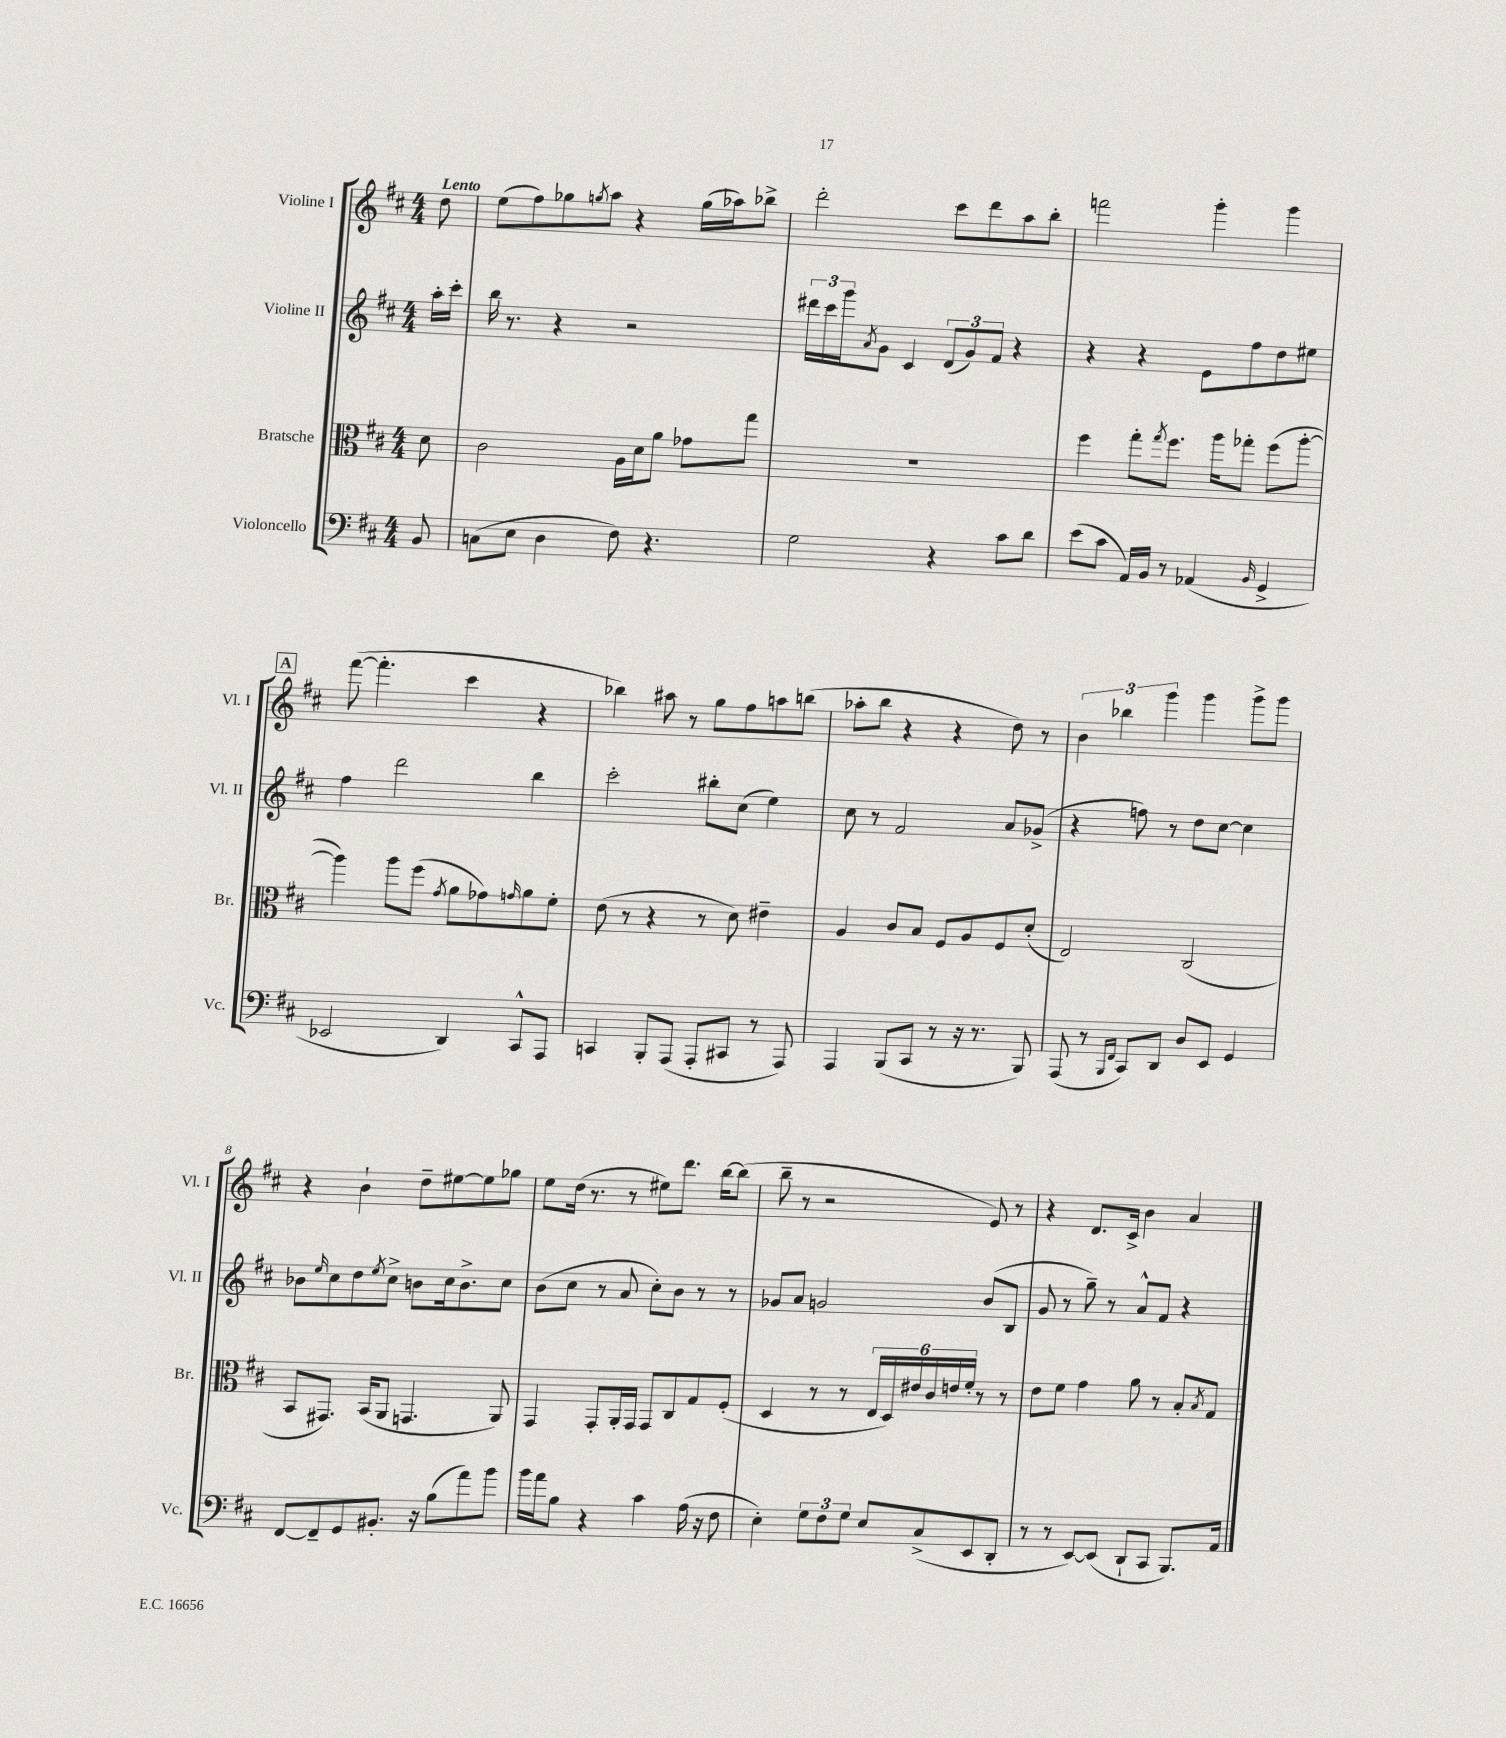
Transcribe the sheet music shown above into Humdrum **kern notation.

**kern	**kern	**kern	**kern
*staff4	*staff3	*staff2	*staff1
*clefF4	*clefC3	*clefG2	*clefG2
*k[f#c#]	*k[f#c#]	*k[f#c#]	*k[f#c#]
*M4/4	*M4/4	*M4/4	*M4/4
8BB	8d	16aa'	8dd
.	.	16ccc#'	.
=	=	=	=
(8C	2c#	16bb	(8ee
.	.	8.r	.
8E	.	.	8ff#)
4D	.	4r	8gg-
.	.	.	8qgg
.	.	.	8aa
8F#)	16A	2r	4r
.	16d	.	.
4.r	8a	.	.
.	8g-	.	(16gg
.	.	.	16aa-)
.	8gg	.	8bb-^
=	=	=	=
2G	1r	24ddd#	2ddd'
.	.	24ccc#	.
.	.	24ggg	.
.	.	8qa	.
.	.	8g	.
.	.	4c#	.
4r	.	(12d	8ccc#
.	.	12g)	.
.	.	.	8ddd
.	.	12f#	.
8c#	.	4r	8aa
8d	.	.	8bb'
=	=	=	=
(8e	4ff#	4r	2fff
8c#	.	.	.
16AA)	8gg'	4r	.
16BB	.	.	.
.	8qgg	.	.
8r	8.ff#	.	.
(4AA-	.	8e	4ggg'
.	16aa	.	.
.	8gg-'	8ff#	.
16qqBB	.	.	.
4GG^	(8ff#	8dd	4ggg
.	[8aa'	8ee#	.
=	=	=	=
2EE-	4aa])	4ff#	([8fff#
.	.	.	4.fff#']
.	8aa	2ddd	.
.	(8ff#	.	.
.	8qg	.	.
4DD)	8a	.	4ccc#
.	8g-)	.	.
.	16qqg	.	.
8CC#^^	8a	4bb	4r
8AAA	8f#'	.	.
=	=	=	=
4CC	(8e	2ccc#'	4bb-)
.	8r	.	.
8BBB'	4r	.	8aa#
(8AAA	.	.	8r
8AAA'	8r	8bb#'	8gg
8CC#	8d)	(8cc#	8ff#
8r	4e#~	4ee)	8aa
8AAA)	.	.	(8bb
=	=	=	=
4AAA	4A	8cc#	8aa-'
.	.	8r	8bb
(8BBB	8c#	2f#	4r
8CC#	8B	.	.
8r	8F#	.	4r
16r	8A	.	.
8.r	.	.	.
.	8F#	8a	8dd)
8BBB)	(8d'	(8g-^	8r
=	=	=	=
(8AAA	2E)	4r	6b
8r	.	.	.
.	.	.	6bb-
16qqBBB	.	.	.
16qqFF#	.	.	.
8CC#)	.	8ff)	.
.	.	.	6ggg
8DD	.	8r	.
8D	(2C#	8dd	4ggg
8EE	.	[8cc#	.
4GG	.	4cc#]	8ggg^
.	.	.	8ggg
=	=	=	=
[8FF#	8BB	8b-	4r
.	.	16qqee	.
8FF#~]	8.GG#)	8cc#	.
8GG	.	8dd	4b`
.	(16BB	.	.
.	.	8qee	.
8.BB#'	8AA	8cc#^	.
.	4.GG	8b	8dd~
16r	.	.	.
(8B	.	16cc#	[8ee#
.	.	8.b^	.
8a)	.	.	8ee#]
8b	8AA)	8cc#	8gg-
=	=	=	=
16b	4GG	(8b	8ee
16a	.	.	.
8B	.	8cc#	(16dd
.	.	.	8.r
4r	8GG'	8r	.
.	16AA'	8a	8r
.	16GG	.	.
4c#	8GG	8cc#')	8ee#)
.	8C#	8b	8.ddd
(16A	8G	8r	.
16r	.	.	[16bb
8F#	(8F#'	8r	(8bb]
=	=	=	=
4E')	4D	8g-	8bb~
.	.	8a	8r
12G	8r	2g	2r
12F#	.	.	.
.	8r	.	.
12G	.	.	.
8E	24E	.	.
.	24D)	.	.
.	24e#	.	.
(8C#^	24c#	.	.
.	24e	.	.
.	24f#'	.	.
8EE	8r	(8b	8e)
8DD'	8r	8B	8r
=	=	=	=
8r	8e	8g	4r
8r	8f#	8r	.
[8EE)	4g	8gg~)	8.d
(8EE]	.	8r	.
.	.	.	16c#^
8DD`	8a	8a^^	4b
8CC#	8r	8f#	.
8.BBB)	8B'	4r	4a
.	8qB	.	.
.	8G	.	.
16AA	.	.	.
==	==	==	==
*-	*-	*-	*-
